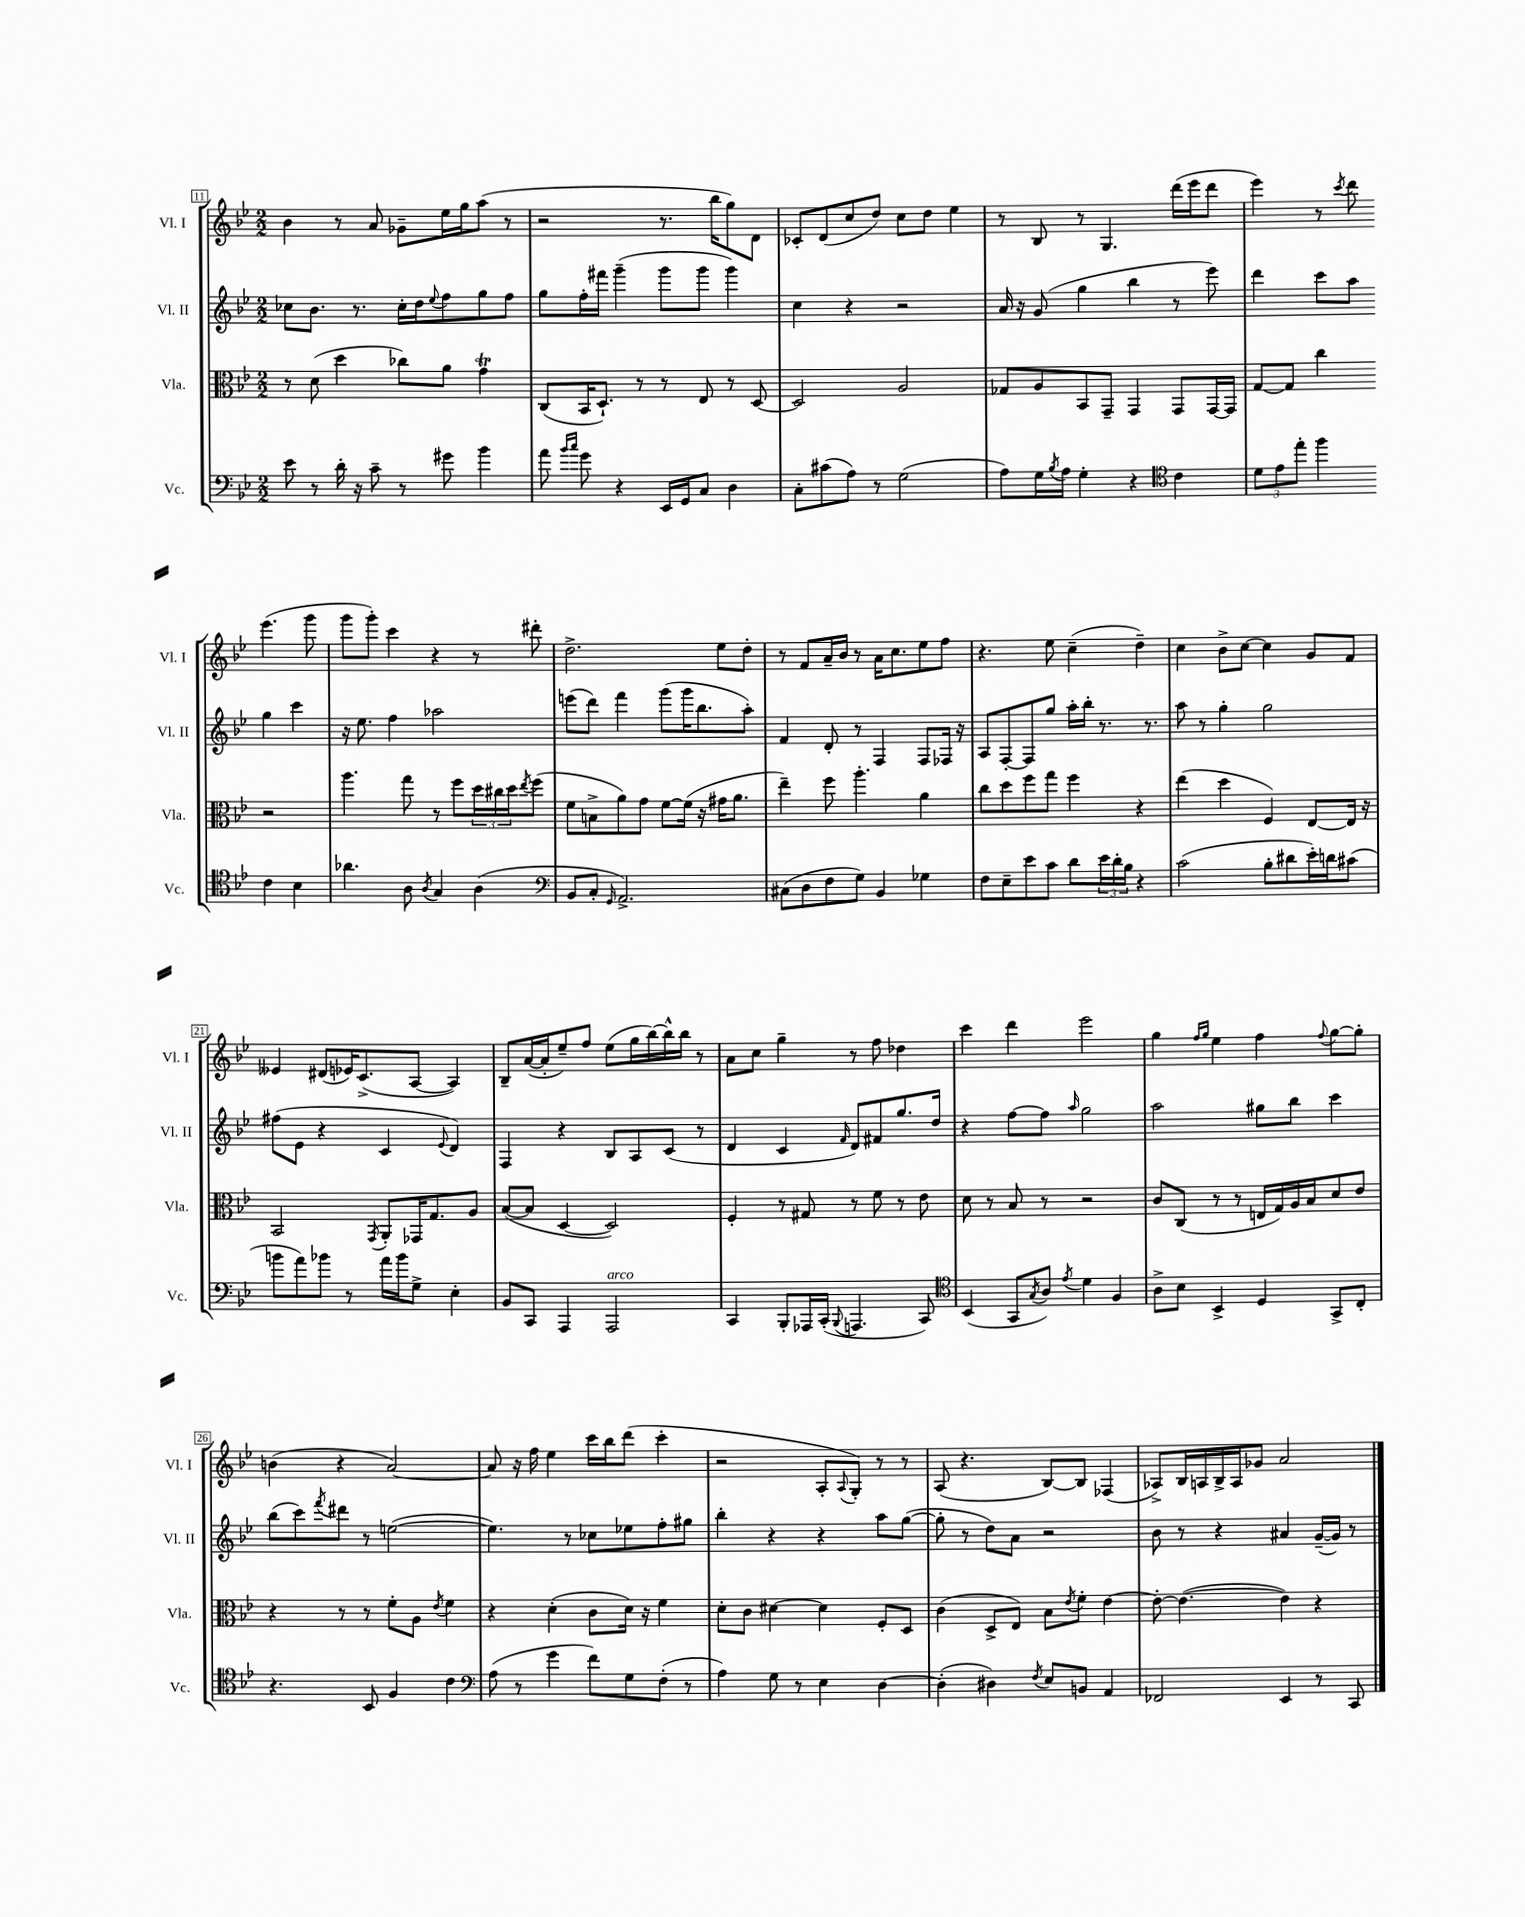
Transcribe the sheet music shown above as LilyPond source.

<<
\new StaffGroup <<
\new Staff = "s0" \with { instrumentName = "Vl. I" shortInstrumentName = "Vl. I" } {
    \clef treble \key bes \major \numericTimeSignature \time 2/2
    bes'4 r8 a'8 ges'8-- ees''16 g''16 a''8( r8 |
    r2 r8. bes''16 g''8) d'8 |
    ces'8-. d'8( c''8 d''8) c''8 d''8 ees''4 |
    r8 bes8 r8 g4. d'''16( ees'''16 d'''8 |
    ees'''4) r8 \acciaccatura { c'''8 } d'''8 ees'''4.( g'''8 |
    g'''8 g'''8-.) c'''4 r4 r8 dis'''8-. |
    d''2.-> ees''8 d''8-. |
    r8 f'8 a'16-- bes'16 r8 a'16 c''8. ees''8 f''8 |
    r4. ees''8 c''4--( d''4--) |
    c''4 bes'8-> c''8~ c''4 g'8 f'8 |
    eeses'4 dis'8( ees'16) c'8.->( a8~ a4) |
    bes8-- a'16~( a'16-. ees''8--) f''8 ees''8( g''16 bes''16~) bes''16-^ bes''16 r8 |
    a'8 c''8 g''4-- r8 f''8 des''4 |
    c'''4 d'''4 ees'''2 |
    g''4 \grace { f''16 g''16 } ees''4 f''4 \appoggiatura { f''8 } g''8~ g''8-. |
    b'4( r4 a'2~) |
    a'8 r16 f''16 ees''4 c'''16 bes''16 d'''8( c'''4-. |
    r2 a8-. \appoggiatura { a8 } g8-.) r8 r8 |
    a8( r4. bes8~) bes8 fes4( |
    aes8->) bes16 a16 bes16-> a16 ges'8 a'2 \bar "|." |
}
\new Staff = "s1" \with { instrumentName = "Vl. II" shortInstrumentName = "Vl. II" } {
    \clef treble \key bes \major \numericTimeSignature \time 2/2
    ces''8 bes'8. r8. ces''16-. d''16 \appoggiatura { ees''8 } f''8 g''8 f''8 |
    g''8 f''16-. fis'''16 g'''4--( g'''8 g'''8 g'''4) |
    c''4 r4 r2 |
    a'16 r16 g'8( g''4 bes''4 r8 ees'''8) |
    d'''4 c'''8 a''8 g''4 c'''4 |
    r16 ees''8. f''4 aes''2 |
    e'''8( d'''8) f'''4 g'''8( g'''16 bes''8. a''8-.) |
    f'4 d'8-. r8 f4 f8 fes16 r16 |
    a8 f8~-. f8 g''8 a''16-. bes''16-. r8. r8. |
    a''8 r8 g''4-. g''2 |
    fis''8( ees'8 r4 c'4 \appoggiatura { ees'8 } d'4) |
    f4 r4 bes8 a8 c'8( r8 |
    d'4 c'4 \grace { f'16 } d'8) fis'8 g''8. d''16 |
    r4 f''8~ f''8 \grace { a''16 } g''2 |
    a''2 gis''8 bes''8 c'''4 |
    bes''8( c'''8) \acciaccatura { f'''8 } dis'''8 r8 e''2~( |
    e''4.) r8 ces''8 ees''8 f''8-. gis''8 |
    bes''4-. r4 r4 a''8 g''8~( |
    g''8-. r8 d''8) a'8 r2 |
    bes'8 r8 r4 ais'4 g'16~--( g'16) r8 \bar "|." |
}
\new Staff = "s2" \with { instrumentName = "Vla." shortInstrumentName = "Vla." } {
    \clef alto \key bes \major \numericTimeSignature \time 2/2
    r8 d'8( d''4 ces''8) a'8 g'4\trill |
    c8( bes,16 d8.-!) r8 r8 ees8 r8 d8~ |
    d2 a2 |
    ges8 a8 bes,8 g,8-- g,4 g,8 g,16~ g,16 |
    g8~ g8 c''4 r2 |
    a''4. g''8 r8 f''8 \tuplet 3/2 { d''16 cis''16 d''16 } \acciaccatura { ees''8 } f''8( |
    f'8 b8-> a'8) g'8 f'8~ f'16( r16 gis'16 a'8. |
    ees''4--) f''8 a''4.-. a'4 |
    c''8 d''8 f''8 g''8 f''4 r4 |
    ees''4( d''4 f4) ees8~ ees16 r16 |
    bes,2 \acciaccatura { g,8 } a,8-. ges,16 g8. a8 |
    bes8~( bes8 d4~ d2) |
    f4-. r8 gis8 r8 f'8 r8 ees'8 |
    d'8 r8 bes8 r8 r2 |
    c'8 c8( r8 r8 e16 g16) a16 bes16 d'8 ees'8 |
    r4 r8 r8 f'8-. a8 \acciaccatura { ees'8 } f'4 |
    r4 d'4-.( c'8 d'16) r16 f'4 |
    d'8-. c'8 dis'4~ dis'4 f8-. d8 |
    c'4( d8-> ees8) bes8 \acciaccatura { ees'8 } f'8-. ees'4~ |
    ees'8~-. ees'4.~( ees'4) r4 \bar "|." |
}
\new Staff = "s3" \with { instrumentName = "Vc." shortInstrumentName = "Vc." } {
    \clef bass \key bes \major \numericTimeSignature \time 2/2
    ees'8 r8 d'16-. r16 c'8-- r8 gis'8 bes'4 |
    a'8 \grace { bes'16 c''16 } g'8 r4 ees,16 g,16 c8 d4 |
    c8-. cis'8( a8) r8 g2( |
    a8) g16 \acciaccatura { bes8 } a16 g4-. r4 \clef tenor c'4 |
    \tuplet 3/2 { d'8 ees'8 ees''8-. } f''4 c'4 bes4 |
    aes'4. a8 \acciaccatura { a8 } g4 a4( |
    \clef bass bes,8 c8-. \grace { g,16 } a,2.->) |
    cis8( d8 f8 g8) bes,4 ges4 |
    f8 ees8-- ees'8 c'8 d'8 \tuplet 3/2 { ees'16 d'16-. bes16 } r4 |
    c'2( bes8-. dis'8 ees'16-.) d'16 cis'8( |
    b'8 a'8) bes'8 r8 a'16 bes'16 g8-> ees4-. |
    bes,8 c,8 a,,4 a,,2^\markup { \italic "arco" } |
    c,4 bes,,8-. aes,,16 c,16-.( \appoggiatura { bes,,8 } a,,4. c,8) |
    \clef tenor bes,4( g,8 \acciaccatura { g8 } a8) \acciaccatura { ees'8 } d'4 f4 |
    a8-> bes8 bes,4-> d4 g,8-> c8-. |
    r4. bes,8 f4 c'4 |
    \clef bass a8( r8 g'4 f'8) g8 f8-.( r8 |
    a4) g8 r8 ees4 d4~ |
    d4-.( dis4) \acciaccatura { f8 } ees8 b,8 a,4 |
    fes,2 ees,4 r8 c,8 \bar "|." |
}
>>
>>
\layout { \context { \Score currentBarNumber = #11 \override BarNumber.stencil = #(make-stencil-boxer 0.1 0.3 ly:text-interface::print) } }
